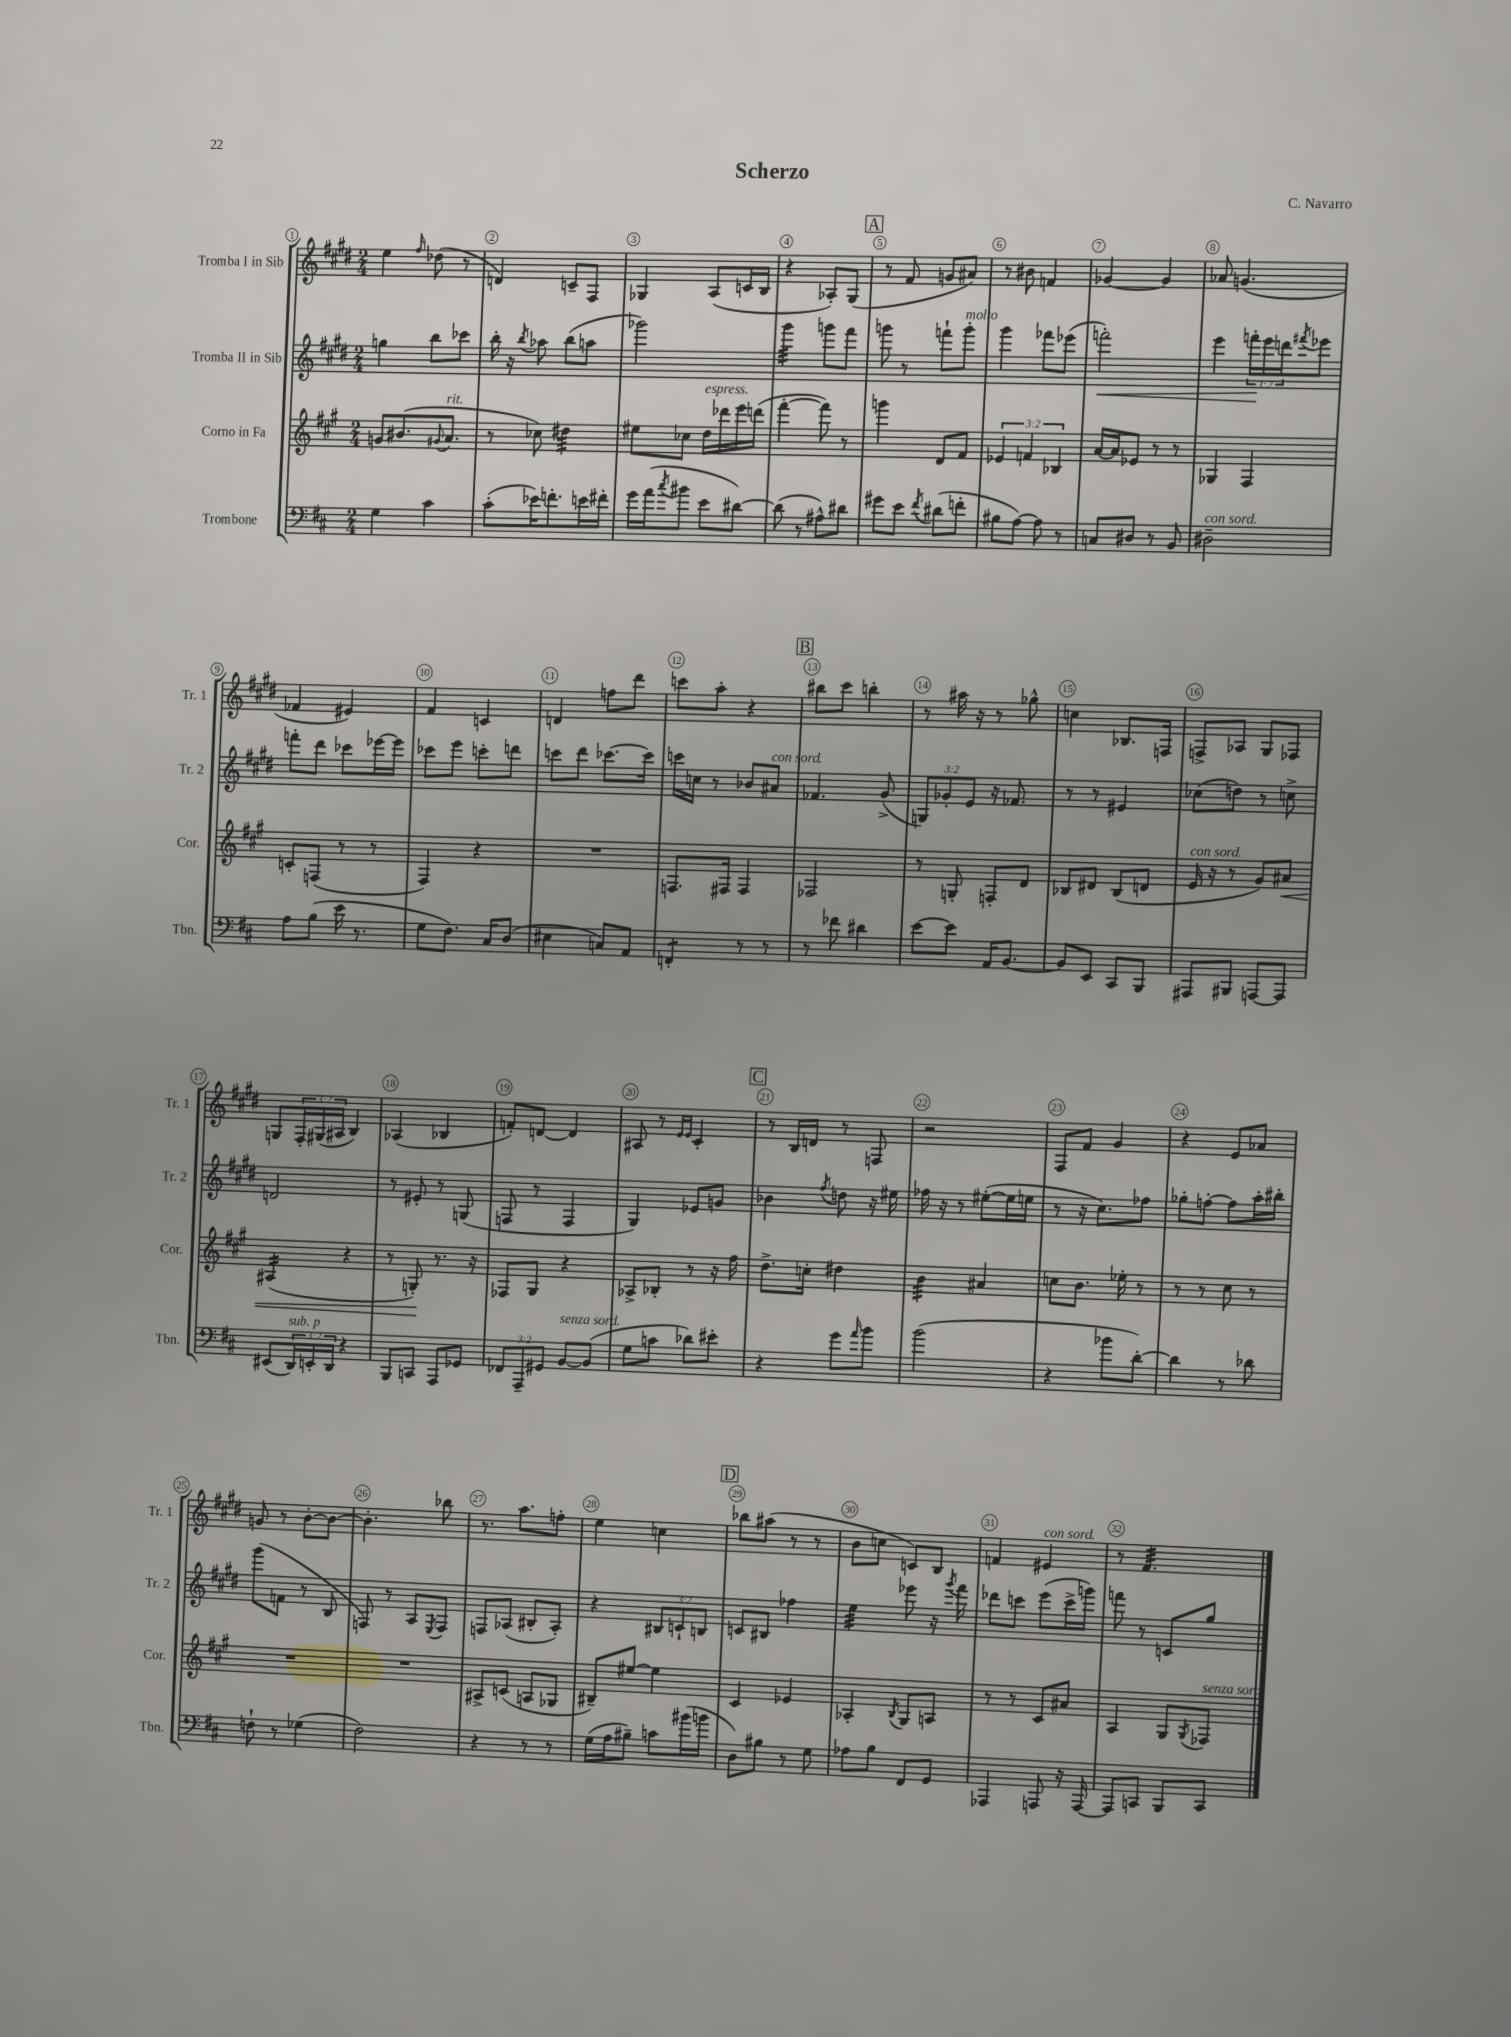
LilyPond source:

\header { title = "Scherzo" composer = "C. Navarro" }
<<
\new StaffGroup <<
\new Staff = "s0" \with { instrumentName = "Tromba I in Sib" shortInstrumentName = "Tr. 1" } {
    \clef treble \key e \major \numericTimeSignature \time 2/4 \override Staff.TupletNumber.text = #tuplet-number::calc-fraction-text
    e''4 \grace { fis''16 } des''8( r8 |
    d'4) c'8-- fis8 |
    ges4 a8( c'16 b16 |
    r4 aes8-.) gis8( |
    \mark \markup { \box "A" } r8 fis'8 g'8 ais'8) |
    r8 bis'8 f'4 |
    ges'4~ ges'4 |
    aes'8 g'4.( |
    fes'4 eis'4) |
    fis'4 c'4 |
    d'4 f''8 dis'''8 |
    c'''8 a''8-. r4 |
    \mark \markup { \box "B" } bis''8 cis'''8 b''4-. |
    r8 ais''16 r16 r8 ges''8-^ |
    c''4 bes8. f16 |
    f8-> aes8 gis8 fes8 |
    g8 \tuplet 3/2 { fis16-. gis16( ais16 } b4) |
    aes4( bes4 |
    f'8-.) d'8~ d'4 |
    ais8 r8 \grace { e'16 e'16 } cis'4-. |
    \mark \markup { \box "C" } r8 b16 d'16 r8 f8 |
    r2 |
    fis8 fis'8 gis'4 |
    r4 e'8 aes'8 |
    g'8 r8 b'8~-. b'8~ |
    b'4.-. bes''8 |
    r8. a''8. f''8-. |
    e''4 c''4 |
    \mark \markup { \box "D" } bes''8 ais''8( r8 r8 |
    b'8 c''8 c'8) b8 |
    f'4 eis'4^\markup { \italic "con sord." } |
    r8 fis'4.:32 \bar "|." |
}
\new Staff = "s1" \with { instrumentName = "Tromba II in Sib" shortInstrumentName = "Tr. 2" } {
    \clef treble \key e \major \numericTimeSignature \time 2/4 \override Staff.TupletNumber.text = #tuplet-number::calc-fraction-text
    g''4 b''8 ces'''8 |
    b''16-. r16 \acciaccatura { b''8 } aes''8 b''8( a''8 |
    ges'''2) |
    gis'''4:32 g'''8 fis'''8 |
    \mark \markup { \box "A" } g'''8 r8 f'''8-! g'''8-.^\markup { \italic "molto" } |
    gis'''4 fes'''8 ees'''8( |
    f'''2-.\<) |
    e'''4 \tuplet 3/2 { f'''16-.\! e'''16 d'''16 } \acciaccatura { fis'''8 } ees'''8 |
    f'''8-. dis'''8 ces'''8 ees'''16~ ees'''16 |
    ces'''8 e'''8 c'''8-. d'''8 |
    c'''8 dis'''8 ces'''8.~ ces'''16 |
    c'''16 c''16 r8 bes'8 ais'8^\markup { \italic "con sord." } |
    \mark \markup { \box "B" } fes'4. gis'8->( |
    \tuplet 3/2 { g8) ges'8-. e'8 } r16 fes'8. |
    r8 r8 eis'4 |
    ces''8( d''8) r8 c''8-> |
    d'2 |
    r8 eis'8-. r8 g8( |
    f8 r8 f4 |
    gis4) ees'8 g'8 |
    \mark \markup { \box "C" } bes'4 \acciaccatura { fis''8 } d''8 r16 eis''16 |
    fes''16 r16 r8 eis''8~-.( eis''16 e''16 |
    r8 r16 cis''8.) fes''8 |
    ges''8-. f''8~-. f''8 a''16-. bis''16-. |
    gis'''8( f'8 r8 b8 |
    f8) r8 a8 \acciaccatura { e8 } f8 |
    f8 aes8( bis8-. aes8-.) |
    r4 \tuplet 3/2 { bis8 c'8-! b8 } |
    \mark \markup { \box "D" } c'8 bis8 fes''4 |
    e''4:32 ees'''8 r16 \acciaccatura { gis'''8 } fis'''16 |
    des'''8 c'''8 e'''8( c'''16-> g'''16) |
    f'''8 r8 c'8 gis''8 \bar "|." |
}
\new Staff = "s2" \with { instrumentName = "Corno in Fa" shortInstrumentName = "Cor." } {
    \clef treble \key a \major \numericTimeSignature \time 2/4 \override Staff.TupletNumber.text = #tuplet-number::calc-fraction-text
    g'8 bis'8.( \appoggiatura { gis'8 } a'8.^\markup { \italic "rit." } |
    r8 ces''8) dis''4:32 |
    eis''8 ces''8 d''16^\markup { \italic "espress." } des'''16 e'''16 d'''16( |
    fis'''4~-. fis'''8) r8 |
    \mark \markup { \box "A" } g'''4 d'8 fis'8 |
    \tuplet 3/2 { ees'4 f'4 bes4 } |
    a'16~ a'16 ees'8 r8 r8 |
    ges4 fis4 |
    c'8-. f8( r8 r8 |
    fis4) r4 |
    R2 |
    f8. fis16 fis4 |
    \mark \markup { \box "B" } fes2 |
    r8 g8-. f8-. d'8 |
    bes8 dis'8 bes8( d'8 |
    e'16^\markup { \italic "con sord." } r16 r8 gis'8) ais'8\< |
    ais4:16( r4 |
    r8 g8-.\!) r8. r16 |
    fes8 gis8 r4 |
    aes8-> bes8-. r8 r16 fis''16 |
    \mark \markup { \box "C" } d''8.-> c''16-. dis''4 |
    b'4:32 ais'4 |
    c''8 b'8. ees''16-. r8 |
    r8 r8 cis''8 r8 |
    R2 |
    R2 |
    ais8-> c'8( a8 ges8 |
    bis8--) eis''8~ eis''4 |
    \mark \markup { \box "D" } cis'4 ees'4 |
    aes4-. \acciaccatura { b8 } gis8 a8 |
    r8 r8 cis'8 ais'8 |
    a4 gis8 \acciaccatura { gis8 } fes8^\markup { \italic "senza sord." } \bar "|." |
}
\new Staff = "s3" \with { instrumentName = "Trombone" shortInstrumentName = "Tbn." } {
    \clef bass \key d \major \numericTimeSignature \time 2/4 \override Staff.TupletNumber.text = #tuplet-number::calc-fraction-text
    g4 cis'4 |
    cis'8-.( ees'16) f'8.-. e'16 fis'16-. |
    g'16 a'16( \acciaccatura { cis''8 } bis'8 e'8 dis'8~) |
    dis'8( r8 ais8-^) dis'8 |
    \mark \markup { \box "A" } gis'8 e'8 \acciaccatura { fis'8 } dis'8( f'8-. |
    bis8 a8~) a8 r8 |
    c8 dis8 r8 b,8 |
    dis2--^\markup { \italic "con sord." } |
    a8 b8( e'16 r8. |
    g8 fis8.) cis16 d8( |
    eis4 c8) a,8 |
    f,4:8-. r8 r8 |
    \mark \markup { \box "B" } r8 fes'8 dis'4 |
    e'8~ e'8 a,16 b,8.~ |
    b,8 e,8 cis,8 b,,8 |
    ais,,8 bis,,8 a,,8~ a,,8 |
    eis,8( \tuplet 3/2 { d,16^\markup { \italic "sub. p" }) e,16-. d,16 } r4 |
    b,,8 c,8 a,,8 ges,8 |
    \tuplet 3/2 { fes,8 a,,8-- gis,8 } b,8~^\markup { \italic "senza sord." } b,8( |
    g8 c'8 des'8) eis'8-. |
    \mark \markup { \box "C" } r4 g'8 \grace { a'16 } b'8 |
    b'2( |
    r4 bes'8 d'8~-.) |
    d'4 r8 des'8 |
    f8-! r8 ges4( |
    fis2) |
    r4 r8 r8 |
    g16( a16 bis8--) c'8 bis'16( b'16 |
    \mark \markup { \box "D" } d8) bis8 r8 g8 |
    aes8 b8 fis,8 g,8 |
    aes,,4 a,,8 r16 a,,16~ |
    a,,8 c,8 b,,8 c,8 \bar "|." |
}
>>
>>
\layout { \context { \Score \override BarNumber.break-visibility = ##(#f #t #t) barNumberVisibility = #all-bar-numbers-visible \override BarNumber.stencil = #(make-stencil-circler 0.1 0.3 ly:text-interface::print) } }
